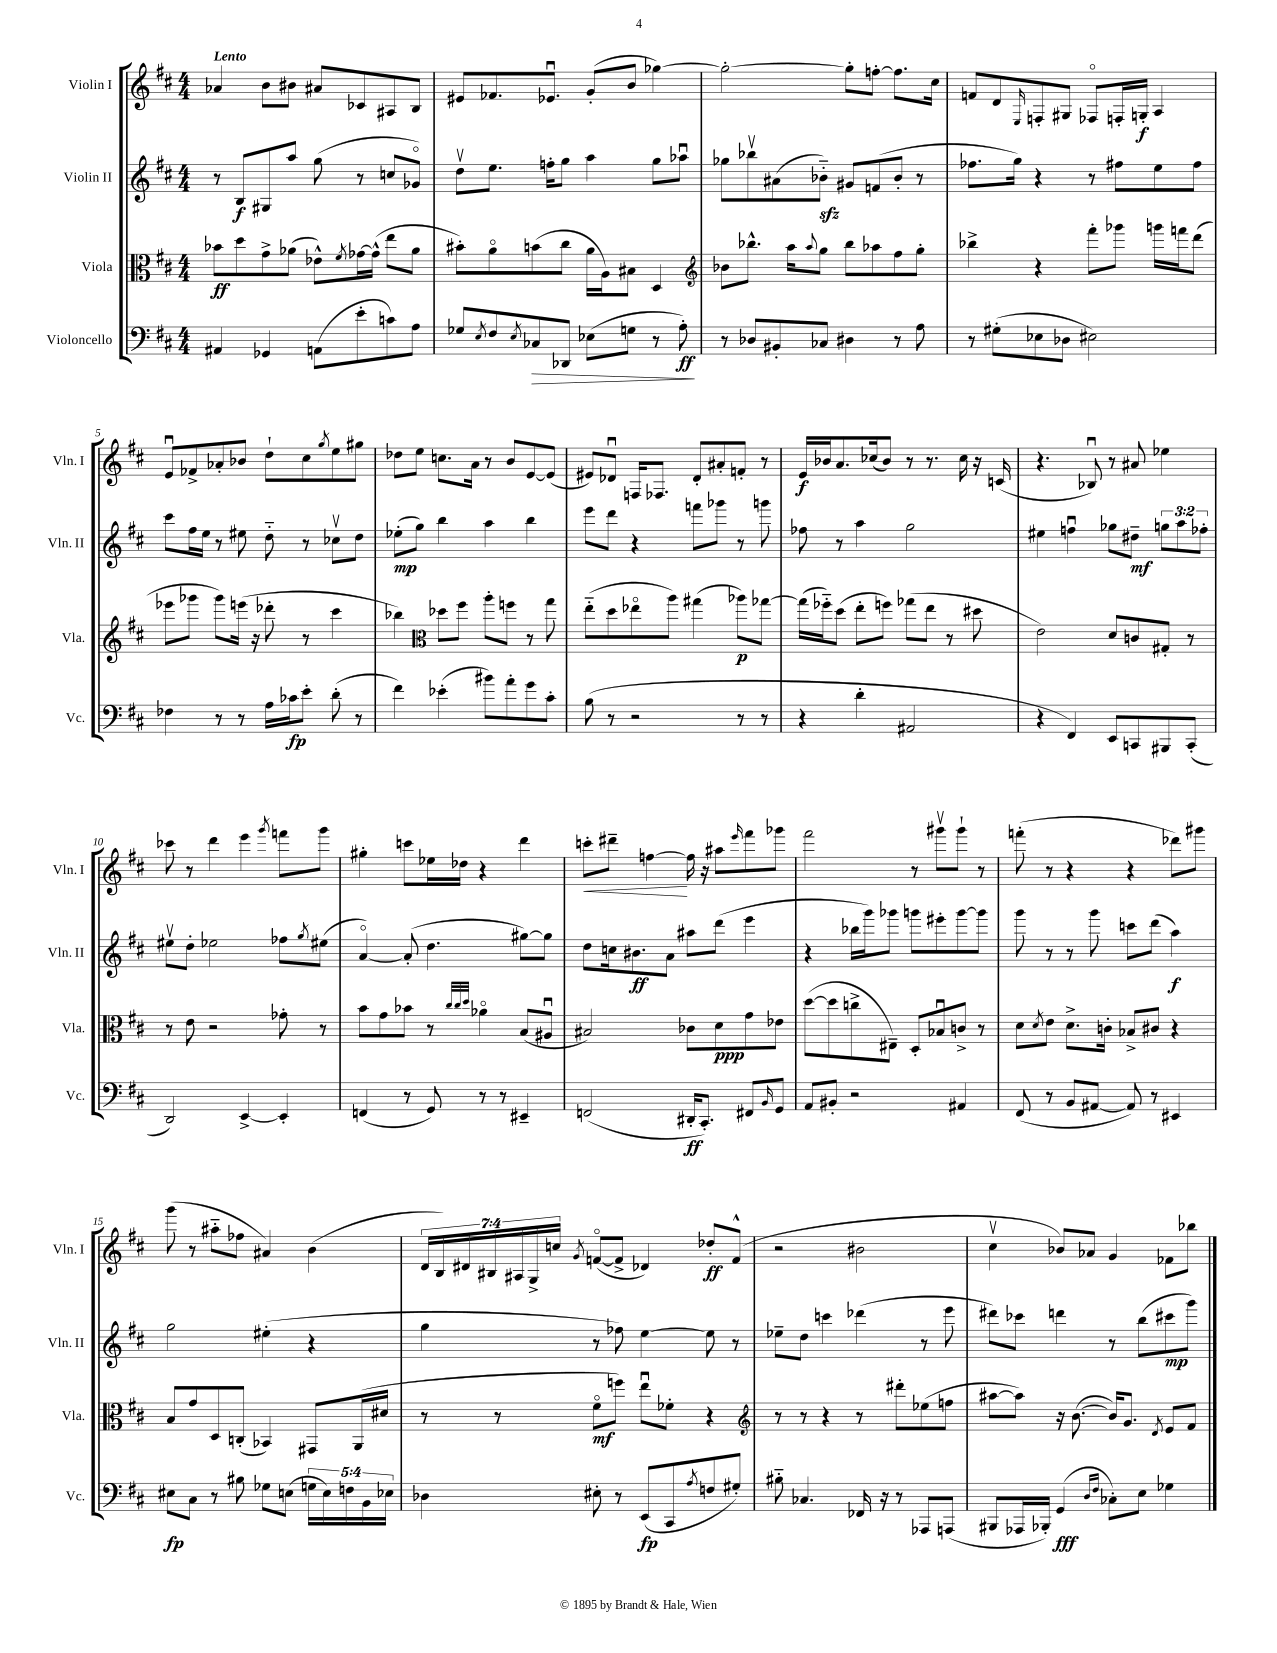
<<
\new StaffGroup <<
\new Staff = "s0" \with { instrumentName = "Violin I" shortInstrumentName = "Vln. I" } {
    \clef treble \key d \major \numericTimeSignature \time 4/4 \override Staff.TupletNumber.text = #tuplet-number::calc-fraction-text \tempo "Lento"
    aes'4 b'8 bis'8 ais'8 ces'8 ais8 b8 |
    eis'8 fes'8. ees'8.\downbow g'8-.( b'8 ges''4~) |
    ges''2~-. ges''8-. f''8~-. f''8. cis''16 |
    f'8 d'8 \grace { e16 } f8-. gis8 fes8\flageolet f16-. g16-.\f a4 |
    e'8\downbow fes'8-> aes'8-. bes'8 d''8-! cis''8 \acciaccatura { g''8 } e''8 gis''8 |
    des''8 e''8 c''8. a'16 r8 b'8 e'8~ e'8( |
    eis'8) des'8\downbow f16 fes8. des'8-. ais'8-. f'8-. r8 |
    e'16\f bes'16 a'8. ces''16( bes'8) r8 r8. ces''16 r16 c'16( |
    r4. bes8\downbow) r8 ais'8 ees''4 |
    ces'''8 r8 d'''4 e'''4 \acciaccatura { g'''8 } f'''8 g'''8 |
    gis''4-. c'''8 ees''16 des''16 r4 d'''4 |
    c'''8-.\< dis'''8-- f''4~\! f''16 r16 ais''8 \grace { e'''16 } fis'''8 ges'''8 |
    fis'''2 r8 gis'''8\upbow gis'''8-! r8 |
    f'''8-.( r8 r4 r4 des'''8) gis'''8 |
    g'''8( r8 ais''8-_ fes''8 ais'4) b'4( |
    \tuplet 7/4 { d'16 b16) dis'16 bis16 ais16 g16-> c''16 } \acciaccatura { g'8 } f'8~\flageolet( f'8-> des'4) des''8-.\ff f'8-^( |
    r2 bis'2 |
    cis''4\upbow bes'8) aes'8 g'4 fes'8 bes''8 \bar "|." |
}
\new Staff = "s1" \with { instrumentName = "Violin II" shortInstrumentName = "Vln. II" } {
    \clef treble \key d \major \numericTimeSignature \time 4/4 \override Staff.TupletNumber.text = #tuplet-number::calc-fraction-text
    r8 b8\f gis8 a''8 g''8( r8 c''8 ges'8\flageolet) |
    d''8\upbow e''8. f''16-. g''8 a''4 g''8 aes''8\downbow |
    ges''8 bes''8\upbow ais'8( bes'8-_\sfz) gis'8 f'8( bes'8-. r8 |
    fes''8. g''16) r4 r8 fis''8 e''8 fis''8 |
    cis'''8 fis''16 e''16 r8 eis''8 d''8-_ r8 ces''8\upbow d''8 |
    ees''8-.\mp( g''8) b''4 a''4 b''4 |
    e'''8 d'''8 r4 f'''8 ges'''8 r8 g'''8 |
    fes''8 r8 a''4 g''2 |
    eis''4 f''4\downbow ges''8 dis''8--\mf \tuplet 3/2 { g''8 a''8 fes''8-. } |
    eis''8\upbow d''8-. ees''2 fes''8 \acciaccatura { g''8 } eis''8( |
    a'4~\flageolet) a'8-.( d''4. gis''8~) gis''8 |
    d''8 c''16 bis'8.\ff a'8 ais''8 d'''8( e'''4 |
    r4 bes''16 g'''16) ges'''8 g'''8 eis'''8-. g'''8~ g'''8 |
    g'''8 r8 r8 g'''8 c'''8 d'''8( a''4\f) |
    g''2 eis''4-.( r4 |
    g''4 r8 fes''8) e''4~ e''8 r8 |
    ees''8-- d''8 c'''4 des'''4( r8 e'''8 |
    dis'''8) ces'''8 d'''4 r8 b''8( cis'''8\mp g'''8) \bar "|." |
}
\new Staff = "s2" \with { instrumentName = "Viola" shortInstrumentName = "Vla." } {
    \clef alto \key d \major \numericTimeSignature \time 4/4
    bes'8\ff d''8 g'8-> aes'8( ees'8-^) \acciaccatura { fis'8 } ges'16~ ges'16-^( e''8 aes'8 |
    bis'8-.) a'8\flageolet b'8( cis''8 a'16 a16) bis8 d4 |
    \clef treble bes'8 bes''8.-^ a''16 \appoggiatura { a''8 } g''8 bes''8 aes''8 fis''8 g''8-. |
    bes''4-> r4 fis'''8-. ges'''8 g'''16 f'''16 d'''8( |
    ees'''8 ges'''8 ges'''8) e'''16( r16 des'''8-. r8 cis'''4 |
    bes''4) \clef alto des''8 fis''8 a''8-. f''8 r8 g''8 |
    e''8-_( d''8 ees''8\flageolet a''8) gis''4( aes''8\p) ges''8~ |
    ges''16( fes''16-_) d''8( e''8-. f''8) ges''8( e''8 r8 dis''8 |
    e'2) d'8 c'8 gis8-. r8 |
    r8 e'8 r2 ges'8-. r8 |
    b'8 g'8 bes'8 r8 \grace { cis''32 cis''32 d''32 } aes'4\flageolet b8( ais8\downbow |
    bis2) ces'8 d'8\ppp g'8 ees'8 |
    d''8~( d''8 c''8-> eis8--) d8-. bes8\downbow c'8-> r8 |
    d'8 \acciaccatura { d'8 } e'8 d'8.-> c'16-. bes8-> cis'8 r4 |
    b8 g'8 d8 c8-.( bes,4) gis,8 a,16( dis'16 |
    r8 r8 fis'8\flageolet\mf f''8) e''8\downbow fes'8-. r4 |
    \clef treble r8 r8 r4 r8 dis'''8-. ees''8( f''8 |
    ais''8~ ais''8) r16 b'8.~( b'16) g'8. \acciaccatura { d'8 } e'8 fis'8 \bar "|." |
}
\new Staff = "s3" \with { instrumentName = "Violoncello" shortInstrumentName = "Vc." } {
    \clef bass \key d \major \numericTimeSignature \time 4/4 \override Staff.TupletNumber.text = #tuplet-number::calc-fraction-text
    ais,4 ges,4 a,8( e'8-. c'8) a8 |
    ges8 \acciaccatura { e8 } fis8 \acciaccatura { e8 } ces8\> des,8 ees8( g8 r8 a8-.\ff\!) |
    r8 des8 bis,8-. ces8 dis4 r8 a8 |
    r8 gis8-.( ees8 des8 eis2) |
    fes4 r8 r8 a16 ces'16\fp e'8-. d'8-.( r8 |
    fis'4) ees'4-.( bis'8) a'8-. g'8 cis'8-. |
    b8( r8 r2 r8 r8 |
    r4 d'4-. ais,2 |
    r4 fis,4) e,8 c,8 bis,,8 c,8-.( |
    d,2) e,4~-> e,4-. |
    f,4( r8 g,8) r8 r8 eis,4-- |
    f,2( dis,16-.\ff cis,8.-.) fis,8 \grace { b,16 } g,8 |
    a,8 bis,8-. r2 ais,4 |
    fis,8( r8 b,8 ais,8~ ais,8) r8 eis,4 |
    eis8\fp cis8 r8 bis8 ges8 e8( \tuplet 5/4 { g16 e16) f16 b,16 ees16 } |
    des4 eis8-. r8 e,8\fp( cis,8 \acciaccatura { a8 } f8 gis8-.) |
    bis8-_ ces4. fes,16 r16 r8 aes,,8 a,,8( |
    bis,,8 aes,,16 bes,,16-.) g,4\fff( \grace { d16 fis16 } ces8-.) e8 ges4 \bar "|." |
}
>>
>>
